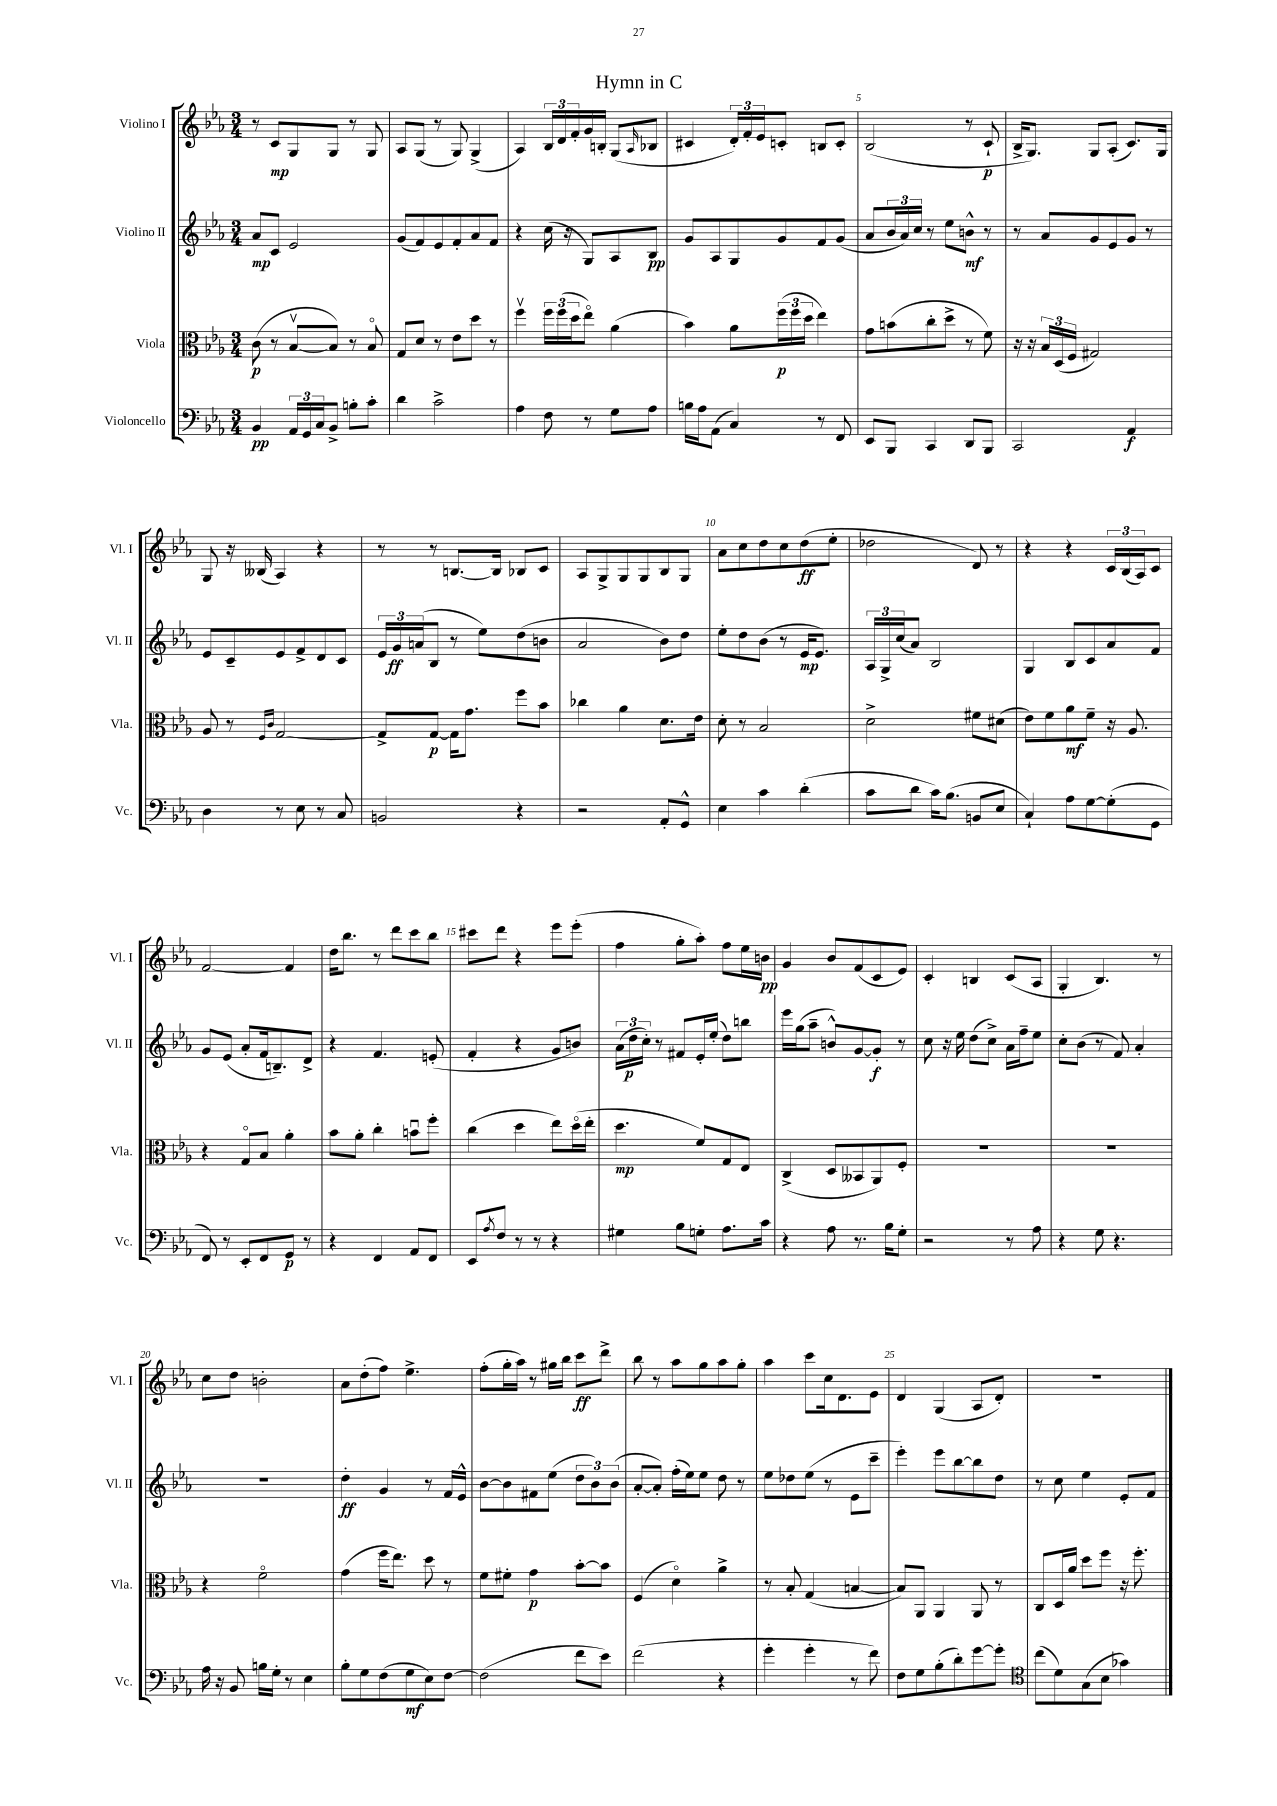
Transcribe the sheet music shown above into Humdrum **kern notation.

**kern	**dynam	**kern	**dynam	**kern	**dynam	**kern	**dynam
*part4	*part4	*part3	*part3	*part2	*part2	*part1	*part1
*staff4	*staff4	*staff3	*staff3	*staff2	*staff2	*staff1	*staff1
*I"Violoncello	*	*I"Viola	*	*I"Violino II	*	*I"Violino I	*
*I'Vc.	*	*I'Vla.	*	*I'Vl. II	*	*I'Vl. I	*
*clefF4	*	*clefC3	*	*clefG2	*	*clefG2	*
*k[b-e-a-]	*	*k[b-e-a-]	*	*k[b-e-a-]	*	*k[b-e-a-]	*
*M3/4	*	*M3/4	*	*M3/4	*	*M3/4	*
=1	=1	=1	=1	=1	=1	=1	=1
4BB-/	pp	(8c\	p	8a-/L	mp	8r	.
.	.	8r	.	8c/J	.	8c/L	mp
24AA-/LL	.	[8B-v/L	.	2e-/	.	8G/	.
24GG/	.	.	.	.	.	.	.
24C/J	.	.	.	.	.	.	.
8BB-^/J	.	8B-/J])	.	.	.	8G/J	.
8Bn'\L	.	8r	.	.	.	8r	.
8c'\J	.	8B-/	.	.	.	8G/	.
=2	=2	=2	=2	=2	=2	=2	=2
4d\	.	8G/L	.	(8g/L	.	8A-/L	.
.	.	8d/J	.	8f/)	.	(8G/J	.
2c^\	.	8r	.	8e-/	.	8r	.
.	.	8e-\L	.	8f'/	.	8G/)	.
.	.	8dd\J	.	8a-/	.	(4G^/	.
.	.	8r	.	8f/J	.	.	.
=3	=3	=3	=3	=3	=3	=3	=3
4A-\	.	4ffv\	.	4r	.	4A-/)	.
8F\	.	24ff\LL	.	(16cc\	.	24B-/LL	.
.	.	(24ff\	.	.	.	24d/	.
.	.	.	.	16r	.	.	.
.	.	24dd\J	.	.	.	24f'/	.
8r	.	8ee-\J)	.	8G/L)	.	16g/	.
.	.	.	.	.	.	16Bn'/JJ	.
8G\L	.	(4a-\	.	8A-/	.	(8G/L	.
.	.	.	.	.	.	16qqA-/	.
8A-\J	.	.	.	8B-/J	pp	8B-X/J	.
=4	=4	=4	=4	=4	=4	=4	=4
16Bn\LL	.	4b-\)	.	8g/L	.	4c#X/	.
16A-\J	.	.	.	.	.	.	.
(8AA-\J	.	.	.	8A-/	.	.	.
4C/)	.	8a-\L	.	8G/	.	24d'/LL)	.
.	.	.	.	.	.	24f'/	.
.	.	.	.	.	.	24e-/J	.
.	.	(24ff\L	p	8g/	.	8cn'/J	.
.	.	24ff\	.	.	.	.	.
.	.	24dd\JJ	.	.	.	.	.
8r	.	4ee-\)	.	8f/	.	8Bn/L	.
8FF/	.	.	.	(8g/J	.	8c'/J	.
=5	=5	=5	=5	=5	=5	=5	=5
8EE-/L	.	8g\L	.	8a-/L	.	(2B-/	.
8BBB-/J	.	(8bn\	.	24b-/L	.	.	.
.	.	.	.	24a-/)	.	.	.
.	.	.	.	24cc/JJ	.	.	.
4CC/	.	8cc'\	.	8r	.	.	.
.	.	8dd^\J	.	8ee-\L	.	.	.
8DD/L	.	8r	.	8bn^^\J	mf	8r	.
8BBB-/J	.	8f\)	.	8r	.	8c`/	p
=6	=6	=6	=6	=6	=6	=6	=6
2CC/	.	16r	.	8r	.	16B-^/KL	.
.	.	16r	.	.	.	8.G/J)	.
.	.	24B-/LL	.	8a-/L	.	.	.
.	.	(24D/	.	.	.	.	.
.	.	24F/JJ	.	.	.	.	.
.	.	2G#X/)	.	8g/	.	8G/L	.
.	.	.	.	8e-/	.	(8A-'/J	.
4AA-/	f	.	.	8g/J	.	8.c/L)	.
.	.	.	.	8r	.	.	.
.	.	.	.	.	.	16G/Jk	.
!!LO:LB:g=z
=7	=7	=7	=7	=7	=7	=7	=7
4D\	.	8A-/	.	8e-/L	.	8G/	.
.	.	8r	.	8c~/	.	16r	.
.	.	.	.	.	.	(16B--X/	.
.	.	16qqF/LL	.	.	.	.	.
.	.	16qqc/JJ	.	.	.	.	.
8r	.	[2G/	.	8e-/	.	4A-/)	.
8E-\	.	.	.	8f^/	.	.	.
8r	.	.	.	8d/	.	4r	.
8C/	.	.	.	8c/J	.	.	.
=8	=8	=8	=8	=8	=8	=8	=8
2BBn/	.	8G^/L]	.	24e-/LL	.	8r	.
.	.	.	.	24g/	ff	.	.
.	.	.	.	(24an/J	.	.	.
.	.	[8G/J	p	8B-/J	.	8r	.
.	.	16G\KL]	.	8r	.	[8.Bn/L	.
.	.	8.g\J	.	.	.	.	.
.	.	.	.	8ee-\L)	.	.	.
.	.	.	.	.	.	16B/Jk]	.
4r	.	8ff\L	.	(8dd\	.	8B-X/L	.
.	.	8b-\J	.	8bn\J	.	8c/J	.
=9	=9	=9	=9	=9	=9	=9	=9
2r	.	4cc-X\	.	2a-/	.	8A-/L	.
.	.	.	.	.	.	8G^/	.
.	.	4a-\	.	.	.	8G/	.
.	.	.	.	.	.	8G/	.
8AA-'/L	.	8.d\L	.	8b-\L)	.	8B-/	.
8GG^^/J	.	.	.	8dd\J	.	8G/J	.
.	.	16e-\Jk	.	.	.	.	.
=10	=10	=10	=10	=10	=10	=10	=10
4E-\	.	8d'\	.	8ee-'\L	.	8a-\L	.
.	.	8r	.	8dd\	.	8cc\	.
4c\	.	2B-/	.	(8b-\J	.	8dd\	.
.	.	.	.	8r	.	8cc\	.
(4d'\	.	.	.	16e-/KL	mp	(8dd\	ff
.	.	.	.	8.e-/J)	.	.	.
.	.	.	.	.	.	8ee-'\J	.
=11	=11	=11	=11	=11	=11	=11	=11
8c\L	.	2d^\	.	24A-/LL	.	2dd-X\	.
.	.	.	.	24G^/	.	.	.
.	.	.	.	(24cc/J	.	.	.
8d\J	.	.	.	8a-/J)	.	.	.
16c\KL)	.	.	.	2B-/	.	.	.
(8.B-\J	.	.	.	.	.	.	.
8BBn/L	.	8f#X\L	.	.	.	8d/)	.
8E-/J	.	(8d#X\J	.	.	.	8r	.
=12	=12	=12	=12	=12	=12	=12	=12
4C`/)	.	8e-\L)	.	4G/	.	4r	.
.	.	8f\	.	.	.	.	.
8A-\L	.	8a-\	mf	8B-/L	.	4r	.
[8G\	.	8f~\J	.	8c/	.	.	.
(8G'\]	.	16r	.	8a-/	.	24c/LL	.
.	.	.	.	.	.	(24B-/	.
.	.	8.A-/	.	.	.	.	.
.	.	.	.	.	.	24A-/J)	.
8GG\J	.	.	.	8f/J	.	8c/J	.
!!LO:LB:g=z
=13	=13	=13	=13	=13	=13	=13	=13
8FF/)	.	4r	.	8g/L	.	[2f/	.
8r	.	.	.	(8e-/J	.	.	.
8EE-'/L	.	8G/L	.	8a-'/L	.	.	.
8FF/	.	8B-/J	.	16f/k	.	.	.
.	.	.	.	8.Bn~/)	.	.	.
8GG/J	p	4a-'\	.	.	.	4f/]	.
8r	.	.	.	8d^/J	.	.	.
=14	=14	=14	=14	=14	=14	=14	=14
4r	.	8b-\L	.	4r	.	16dd\KL	.
.	.	.	.	.	.	8.bb-\J	.
.	.	8a-'\J	.	.	.	.	.
4FF/	.	4cc'\	.	4.f/	.	8r	.
.	.	.	.	.	.	8ddd\L	.
8AA-/L	.	8bnu\L	.	.	.	8ccc\	.
8FF/J	.	8ff'\J	.	(8en'/	.	8bb-\J	.
=15	=15	=15	=15	=15	=15	=15	=15
8EE-/L	.	(4cc\	.	4f'/	.	8ccc#X\L	.
8qA-/	.	.	.	.	.	.	.
8F/J	.	.	.	.	.	8ddd\J	.
8r	.	4dd\	.	4r	.	4r	.
8r	.	.	.	.	.	.	.
4r	.	8ee-\L)	.	8g/L	.	8eee-\L	.
.	.	(16dd\L	.	8bn/J)	.	(8eee-'\J	.
.	.	16ee-'\JJ	.	.	.	.	.
=16	=16	=16	=16	=16	=16	=16	=16
4G#X\	.	4.dd\	mp	(24a-\LL	.	4ff\	.
.	.	.	.	24dd\	p	.	.
.	.	.	.	24cc'\JJ)	.	.	.
.	.	.	.	8r	.	.	.
8B-\L	.	.	.	8f#X/L	.	8gg'\L	.
8Gn'\J	.	8f/L)	.	16e-'/L	.	8aa-'\J)	.
.	.	.	.	(16ee-'/JJ	.	.	.
8.A-\L	.	8G/	.	8dd\L)	.	8ff\L	.
.	.	8E-/J	.	8bbn\J	.	16ee-\L	.
16c\Jk	.	.	.	.	.	16bn\JJ	pp
=17	=17	=17	=17	=17	=17	=17	=17
4r	.	(4C^/	.	16eee-\LL	.	4g/	.
.	.	.	.	(16gg\J	.	.	.
.	.	.	.	8aa-~\J	.	.	.
8A-\	.	8D/L	.	8bn^^/L)	.	8b-/L	.
8.r	.	8BB--X/	.	[8g/	.	(8f/	.
.	.	8AA-/)	.	8g'/J]	f	8c/	.
16B-\KL	.	.	.	.	.	.	.
8G'\J	.	8F'/J	.	8r	.	8e-/J)	.
=18	=18	=18	=18	=18	=18	=18	=18
2r	.	2.r	.	8cc\	.	4c'/	.
.	.	.	.	16r	.	.	.
.	.	.	.	16ee-\	.	.	.
.	.	.	.	(8dd\L	.	4Bn/	.
.	.	.	.	8cc^\J)	.	.	.
8r	.	.	.	16a-\LL	.	(8c/L	.
.	.	.	.	16ff~\J	.	.	.
8A-\	.	.	.	8ee-\J	.	8A-/J	.
=19	=19	=19	=19	=19	=19	=19	=19
4r	.	2.r	.	8cc'\L	.	4G'/	.
.	.	.	.	(8b-\J	.	.	.
8G\	.	.	.	8r	.	4.B-/)	.
4.r	.	.	.	8f/)	.	.	.
.	.	.	.	4a-'/	.	.	.
.	.	.	.	.	.	8r	.
!!LO:LB:g=z
=20	=20	=20	=20	=20	=20	=20	=20
16A-\	.	4r	.	2.r	.	8cc\L	.
16r	.	.	.	.	.	.	.
8BB-/	.	.	.	.	.	8dd\J	.
16Bn\LL	.	2f\	.	.	.	2bn'\	.
16G'\JJ	.	.	.	.	.	.	.
8r	.	.	.	.	.	.	.
4E-\	.	.	.	.	.	.	.
=21	=21	=21	=21	=21	=21	=21	=21
8B-'\L	.	(4g\	.	4dd'\	ff	8a-\L	.
8G\	.	.	.	.	.	(8dd'\	.
(8F\	.	16ff\KL	.	4g/	.	8ff\J)	.
.	.	8.ee-\J)	.	.	.	.	.
8G\	mf	.	.	.	.	4.ee-^\	.
8E-\)	.	8dd\	.	8r	.	.	.
[8F\J	.	8r	.	16f/LL	.	.	.
.	.	.	.	16e-^^/JJ	.	.	.
=22	=22	=22	=22	=22	=22	=22	=22
(2F\]	.	8f\L	.	[8b-\L	.	(8ff'\L	.
.	.	8f#X'\J	.	8b-\]	.	16gg'\L	.
.	.	.	.	.	.	16aa-\JJ)	.
.	.	4g\	p	8f#X\	.	8r	.
.	.	.	.	(8ee-\J	.	16gg#X\LL	.
.	.	.	.	.	.	16bb-\JJ	.
8f\L	.	[8b-'\L	.	12dd\L	.	8ccc\L	ff
.	.	.	.	12b-\)	.	.	.
8e-\J)	.	8b-\J]	.	.	.	8ddd^\J	.
.	.	.	.	(12b-\J	.	.	.
=23	=23	=23	=23	=23	=23	=23	=23
(2f\	.	(4F/	.	[8a-'/L	.	8bb-\	.
.	.	.	.	8a-'/J])	.	8r	.
.	.	4d\)	.	(16ff'\LL	.	8aa-\L	.
.	.	.	.	16ee-\J)	.	.	.
.	.	.	.	8ee-\J	.	8gg\	.
4r	.	4a-^\	.	8dd\	.	8aa-\	.
.	.	.	.	8r	.	8gg'\J	.
=24	=24	=24	=24	=24	=24	=24	=24
4g'\	.	8r	.	8ee-\L	.	4aa-\	.
.	.	8B-'/	.	8dd-X\	.	.	.
4g'\	.	(4G/	.	(8ee-\J	.	8ccc\L	.
.	.	.	.	8r	.	16cc\k	.
.	.	.	.	.	.	8.d\	.
8r	.	[4Bn/	.	8e-\L	.	.	.
8f\)	.	.	.	8ccc~\J	.	8e-\J	.
=25	=25	=25	=25	=25	=25	=25	=25
8F\L	.	8B/L])	.	4eee-'\)	.	4d/	.
8G\	.	8AA-/J	.	.	.	.	.
(8B-'\	.	4AA-/	.	8eee-\L	.	(4G/	.
8d'\)	.	.	.	[8bb-\	.	.	.
[8g\	.	8AA-/	.	8bb-\]	.	8A-/L	.
8g'\J]	.	8r	.	8dd\J	.	8d'/J)	.
=26	=26	=26	=26	=26	=26	=26	=26
*clefC4	*	*	*	*	*	*	*
(8cc\L	.	8C/L	.	8r	.	2.r	.
8d\)	.	16D/L	.	8cc\	.	.	.
.	.	16a-/JJ	.	.	.	.	.
(8G\	.	8dd\L	.	4ee-\	.	.	.
8B-\J	.	8ff\J	.	.	.	.	.
4g-X\)	.	16r	.	8e-'/L	.	.	.
.	.	8.ff'\	.	.	.	.	.
.	.	.	.	8f/J	.	.	.
==	==	==	==	==	==	==	==
*-	*-	*-	*-	*-	*-	*-	*-
